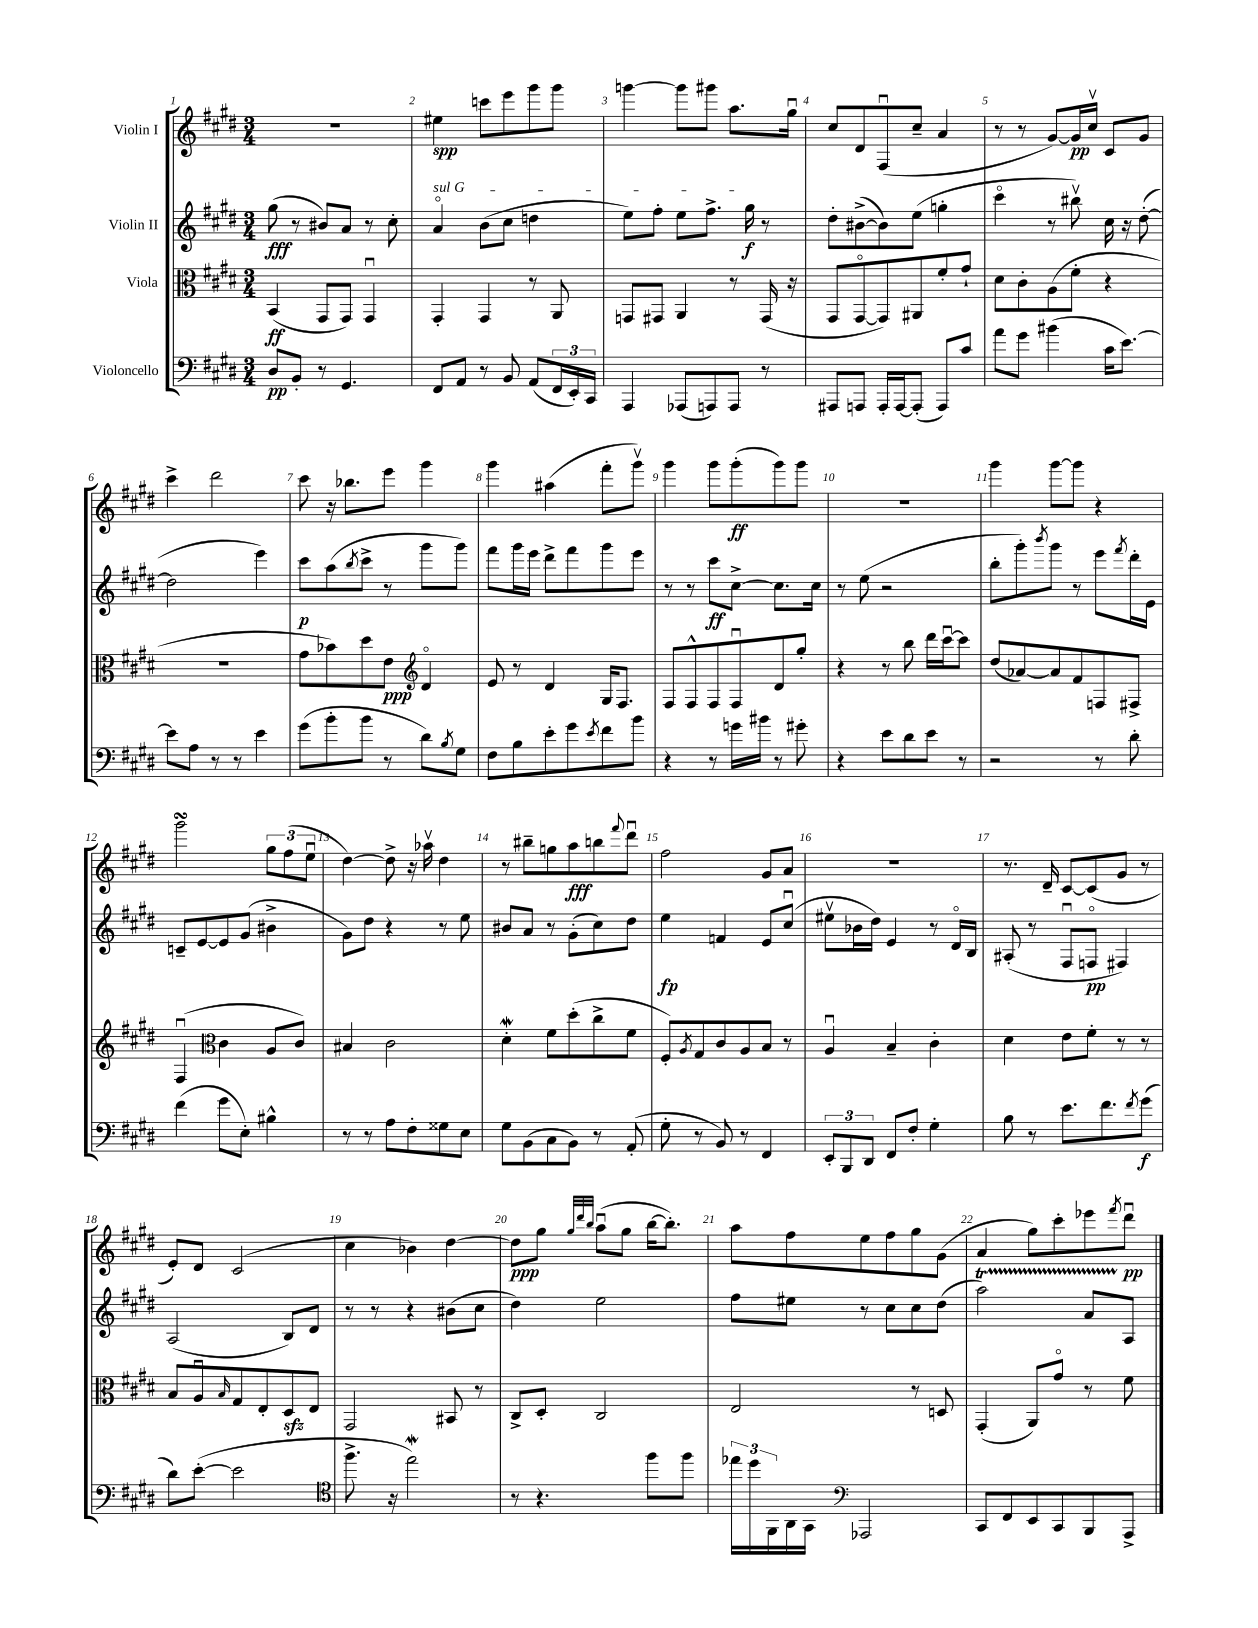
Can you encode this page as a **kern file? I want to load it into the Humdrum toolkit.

**kern	**dynam	**kern	**dynam	**kern	**dynam	**kern	**dynam
*part4	*part4	*part3	*part3	*part2	*part2	*part1	*part1
*staff4	*staff4	*staff3	*staff3	*staff2	*staff2	*staff1	*staff1
*I"Violoncello	*	*I"Viola	*	*I"Violin II	*	*I"Violin I	*
*clefF4	*	*clefC3	*	*clefG2	*	*clefG2	*
*k[f#c#g#d#]	*	*k[f#c#g#d#]	*	*k[f#c#g#d#]	*	*k[f#c#g#d#]	*
*M3/4	*	*M3/4	*	*M3/4	*	*M3/4	*
=1	=1	=1	=1	=1	=1	=1	=1
8D#/L	pp	(4BB/	ff	(8gg#\	fff	2.r	.
8BB'/J	.	.	.	8r	.	.	.
8r	.	8GG#/L	.	8b#X/L)	.	.	.
4.GG#/	.	8GG#/J)	.	8a/J	.	.	.
.	.	4GG#u/	.	8r	.	.	.
.	.	.	.	8cc#'\	.	.	.
=2	=2	=2	=2	=2	=2	=2	=2
!	!	!	!	!LO:TX:a:i:t=sul G	!	!	!
8FF#/L	.	4GG#'/	.	4a/	.	4ee#X\	spp
8AA/J	.	.	.	.	.	.	.
8r	.	4GG#/	.	(8b\L	.	8cccn\L	.
8BB/	.	.	.	8cc#\J	.	8eee\	.
(8AA/L	.	8r	.	4ddn\	.	8ggg#\	.
24FF#/L	.	8AA/	.	.	.	8ggg#\J	.
24EE'/)	.	.	.	.	.	.	.
24CC#/JJ	.	.	.	.	.	.	.
=3	=3	=3	=3	=3	=3	=3	=3
4AAA/	.	8GGn/L	.	8ee\L)	.	[4gggn\	.
.	.	8GG#X/J	.	8ff#'\J	.	.	.
(8AAA-X/L	.	4AA/	.	8ee\L	.	8ggg\L]	.
8AAAn/)	.	.	.	8.ff#^\J	.	8ggg#X\J	.
8AAA/J	.	8r	.	.	.	8.aa\L	.
.	.	.	.	16gg#\	f	.	.
8r	.	(16GG#/	.	8r	.	.	.
.	.	16r	.	.	.	16gg#u\Jk	.
=4	=4	=4	=4	=4	=4	=4	=4
8AAA#X/L	.	8GG#/L	.	8dd#'\L	.	8cc#/L	.
8AAAn/J	.	[8GG#/	.	([8b#X^\	.	8d#/	.
16AAA'/LL	.	8GG#/])	.	8b#\])	.	(8F#u/	.
[16AAA/J	.	.	.	.	.	.	.
(8AAA'/J]	.	8AA#X/	.	(8ee\J	.	8cc#~/J	.
8AAA/L)	.	8f#'/	.	4ggn'\	.	4a/	.
8c#/J	.	8g#`/J	.	.	.	.	.
=5	=5	=5	=5	=5	=5	=5	=5
8a\L	.	8d#\L	.	4ccc#\	.	8r	.
8g#\J	.	8c#'\	.	.	.	8r	.
(4b#X\	.	(8A\	.	8r	.	[8g#/L)	.
.	.	8f#'\J	.	8bb#Xv\)	.	16g#/L]	pp
.	.	.	.	.	.	16cc#v/JJ	.
16c#\KL	.	4r	.	16cc#\	.	8c#/L	.
[8.e\J)	.	.	.	16r	.	.	.
.	.	.	.	([8dd#'\	.	8g#/J	.
!!LO:LB:g=z
=6	=6	=6	=6	=6	=6	=6	=6
8e\L]	.	2.r	.	2dd#\]	.	4ccc#^\	.
8A\J	.	.	.	.	.	.	.
8r	.	.	.	.	.	2ddd#\	.
8r	.	.	.	.	.	.	.
4e\	.	.	.	4eee\)	.	.	.
=7	=7	=7	=7	=7	=7	=7	=7
(8g#\L	.	8g#\L	.	8ccc#\L	p	8ccc#\	.
8b'\	.	8b-X\)	.	(8aa\	.	16r	.
.	.	.	.	.	.	8.bb-X\L	.
.	.	.	.	8qbb/	.	.	.
8b\J	.	8dd#\	.	8ccc#^\J	.	.	.
8r	.	8e\J	ppp	8r	.	8eee\J	.
*	*	*clefG2	*	*	*	*	*
8d#\L)	.	4d#/	.	8ggg#\L	.	4ggg#\	.
8qB/	.	.	.	.	.	.	.
8G#\J	.	.	.	8ggg#\J)	.	.	.
=8	=8	=8	=8	=8	=8	=8	=8
8F#\L	.	8e/	.	8fff#\L	.	4ggg#\	.
8B\	.	8r	.	16ggg#\L	.	.	.
.	.	.	.	16eee\JJ	.	.	.
8e'\	.	4d#/	.	8ddd#^\L	.	(4aa#X\	.
8g#\	.	.	.	8fff#\	.	.	.
8qe/	.	.	.	.	.	.	.
8f#\	.	16G#/KL	.	8ggg#\	.	8fff#'\L	.
.	.	8.F#/J	.	.	.	.	.
8b\J	.	.	.	8eee\J	.	8ggg#v\J)	.
=9	=9	=9	=9	=9	=9	=9	=9
4r	.	8F#/L	.	8r	.	4ggg#\	.
.	.	8F#^^/	.	8r	.	.	.
8r	.	8F#/	.	8ccc#\L	ff	8ggg#\L	.
16gn\LL	.	8F#u/	.	[8cc#^\J	.	(8ggg#'\	ff
16b#X\JJ	.	.	.	.	.	.	.
8r	.	8d#/	.	8.cc#\L]	.	8ggg#\)	.
8g#X'\	.	8gg#'/J	.	.	.	8ggg#\J	.
.	.	.	.	16cc#\Jk	.	.	.
=10	=10	=10	=10	=10	=10	=10	=10
4r	.	4r	.	8r	.	2.r	.
.	.	.	.	(8ee\	.	.	.
8e\L	.	8r	.	2r	.	.	.
8d#\	.	8bb\	.	.	.	.	.
8e\J	.	16ddd#\LL	.	.	.	.	.
.	.	[16ccc#u\J	.	.	.	.	.
8r	.	8ccc#\J]	.	.	.	.	.
=11	=11	=11	=11	=11	=11	=11	=11
2r	.	(8dd#/L	.	8bb'\L	.	4ggg#\	.
.	.	[8a-X/)	.	8ggg#'\)	.	.	.
.	.	.	.	8qbbb/	.	.	.
.	.	8a-/]	.	8ggg#\J	.	[8ggg#\L	.
.	.	8f#/	.	8r	.	8ggg#\J]	.
8r	.	8Fn/	.	8eee\L	.	4r	.
.	.	.	.	8qfff#/	.	.	.
8d#'\	.	8F#X^/J	.	16ddd#'\L	.	.	.
.	.	.	.	16e\JJ	.	.	.
!!LO:LB:g=z
=12	=12	=12	=12	=12	=12	=12	=12
(4f#\	.	(4F#u/	.	8cn~/L	.	2ggg#sSsS\	.
.	.	.	.	[8e/	.	.	.
*	*	*clefC3	*	*	*	*	*
8g#\L	.	4c#\	.	8e/]	.	.	.
8E'\J)	.	.	.	(8g#/J	.	.	.
4B#X^^\	.	8A/L	.	4b#X^\	.	12gg#\L	.
.	.	.	.	.	.	(12ff#\	.
.	.	8c#/J)	.	.	.	.	.
.	.	.	.	.	.	12eeu\J	.
=13	=13	=13	=13	=13	=13	=13	=13
8r	.	4B#X/	.	8g#\L)	.	[4dd#\)	.
8r	.	.	.	8dd#\J	.	.	.
8A\L	.	2c#\	.	4r	.	8dd#^\]	.
8F#'\	.	.	.	.	.	16r	.
.	.	.	.	.	.	16aa-Xv\	.
8G##X\	.	.	.	8r	.	4dd#\	.
8E\J	.	.	.	8ee\	.	.	.
=14	=14	=14	=14	=14	=14	=14	=14
8G#\L	.	4d#W'\	.	8b#X/L	.	8r	.
(8BB\	.	.	.	8a/J	.	8bb#X~\L	.
8C#\	.	8f#\L	.	8r	.	8ggn\	.
8BB\J)	.	(8dd#'\	.	(8g#'\L	.	8aa\	fff
8r	.	8cc#^\	.	8cc#\)	.	8bbn\	.
.	.	.	.	.	.	8qqfff#/	.
(8AA'/	.	8f#\J	.	8dd#\J	.	8ddd#u\J	.
=15	=15	=15	=15	=15	=15	=15	=15
8G#'\	.	8F#'/L)	.	4ee\	fp	2ff#\	.
.	.	8qA/	.	.	.	.	.
8r	.	8G#/	.	.	.	.	.
8BB/)	.	8c#/	.	4fn/	.	.	.
8r	.	8A/	.	.	.	.	.
4FF#/	.	8B/J	.	8e/L	.	8g#/L	.
.	.	8r	.	(8cc#u/J	.	8a/J	.
=16	=16	=16	=16	=16	=16	=16	=16
12EE'/L	.	4Au/	.	8ee#Xv\L	.	2.r	.
12BBB/	.	.	.	.	.	.	.
.	.	.	.	16b-X\L	.	.	.
12DD#/J	.	.	.	.	.	.	.
.	.	.	.	16dd#\JJ)	.	.	.
8FF#/L	.	4B~/	.	4e/	.	.	.
8F#'/J	.	.	.	.	.	.	.
4G#'\	.	4c#'\	.	8r	.	.	.
.	.	.	.	16d#/LL	.	.	.
.	.	.	.	16B/JJ	.	.	.
=17	=17	=17	=17	=17	=17	=17	=17
8B\	.	4d#\	.	(8A#X'/	.	8.r	.
8r	.	.	.	8r	.	.	.
.	.	.	.	.	.	16d#~/	.
8.e\L	.	8e\L	.	8F#u/L	.	[8c#/L	.
.	.	8f#'\J	.	8Fn/J	pp	(8c#/]	.
8.f#\	.	.	.	.	.	.	.
.	.	8r	.	4F#X/)	.	8g#/J	.
8qf#/	.	.	.	.	.	.	.
(8g#\J	f	8r	.	.	.	8r	.
!!LO:LB:g=z
=18	=18	=18	=18	=18	=18	=18	=18
8d#\L)	.	8B/L	.	(2A/	.	8e'/L)	.
([8e'\J	.	8Au/	.	.	.	8d#/J	.
.	.	16qqB/	.	.	.	.	.
2e\]	.	8G#/	.	.	.	(2c#/	.
.	.	8E'/	.	.	.	.	.
.	.	8D#zz/	.	8B/L)	.	.	.
.	.	8E/J	.	8d#/J	.	.	.
=19	=19	=19	=19	=19	=19	=19	=19
*clefC4	*	*	*	*	*	*	*
8.ff#^\	.	2GG#/	.	8r	.	4cc#\	.
.	.	.	.	8r	.	.	.
16r	.	.	.	.	.	.	.
2eew\)	.	.	.	4r	.	4b-X\)	.
.	.	8BB#X/	.	(8b#X\L	.	[4dd#\	.
.	.	8r	.	8cc#\J	.	.	.
=20	=20	=20	=20	=20	=20	=20	=20
8r	.	8C#^/L	.	4dd#\)	.	8dd#\L]	ppp
4.r	.	8D#'/J	.	.	.	8gg#\J	.
.	.	.	.	.	.	32qqgg#/LLL	.
.	.	.	.	.	.	32qqddd#/	.
.	.	.	.	.	.	32qqbb/JJJ	.
.	.	2C#/	.	2ee\	.	(8aau\L	.
.	.	.	.	.	.	8gg#\J	.
8ff#\L	.	.	.	.	.	[16bb\KL	.
.	.	.	.	.	.	8.bb'\J])	.
8ff#\J	.	.	.	.	.	.	.
=21	=21	=21	=21	=21	=21	=21	=21
24ee-X\LL	.	2E/	.	8ff#\L	.	8aa\L	.
24dd#\	.	.	.	.	.	.	.
24FF#\	.	.	.	.	.	.	.
16AA\	.	.	.	8ee#X\J	.	8ff#\	.
16GG#\JJ	.	.	.	.	.	.	.
*clefF4	*	*	*	*	*	*	*
2AAA-X/	.	.	.	8r	.	8ee\	.
.	.	.	.	8cc#\L	.	8ff#\	.
.	.	8r	.	8cc#\	.	8gg#\	.
.	.	8Dn/	.	(8dd#\J	.	(8g#\J	.
=22	=22	=22	=22	=22	=22	=22	=22
8CC#/L	.	(4GG#'/	.	2aaT\)	.	4a/	.
8FF#/	.	.	.	.	.	.	.
8EE/	.	8AA/L)	.	.	.	8gg#\L)	.
8CC#/	.	8g#/J	.	.	.	8ccc#'\	.
8BBB/	.	8r	.	8aTTT/L	.	8eee-X\	.
.	.	.	.	.	.	8qfff#/	.
8AAA^/J	.	8f#\	.	8A/J	.	8ddd#u\J	pp
==	==	==	==	==	==	==	==
*-	*-	*-	*-	*-	*-	*-	*-
